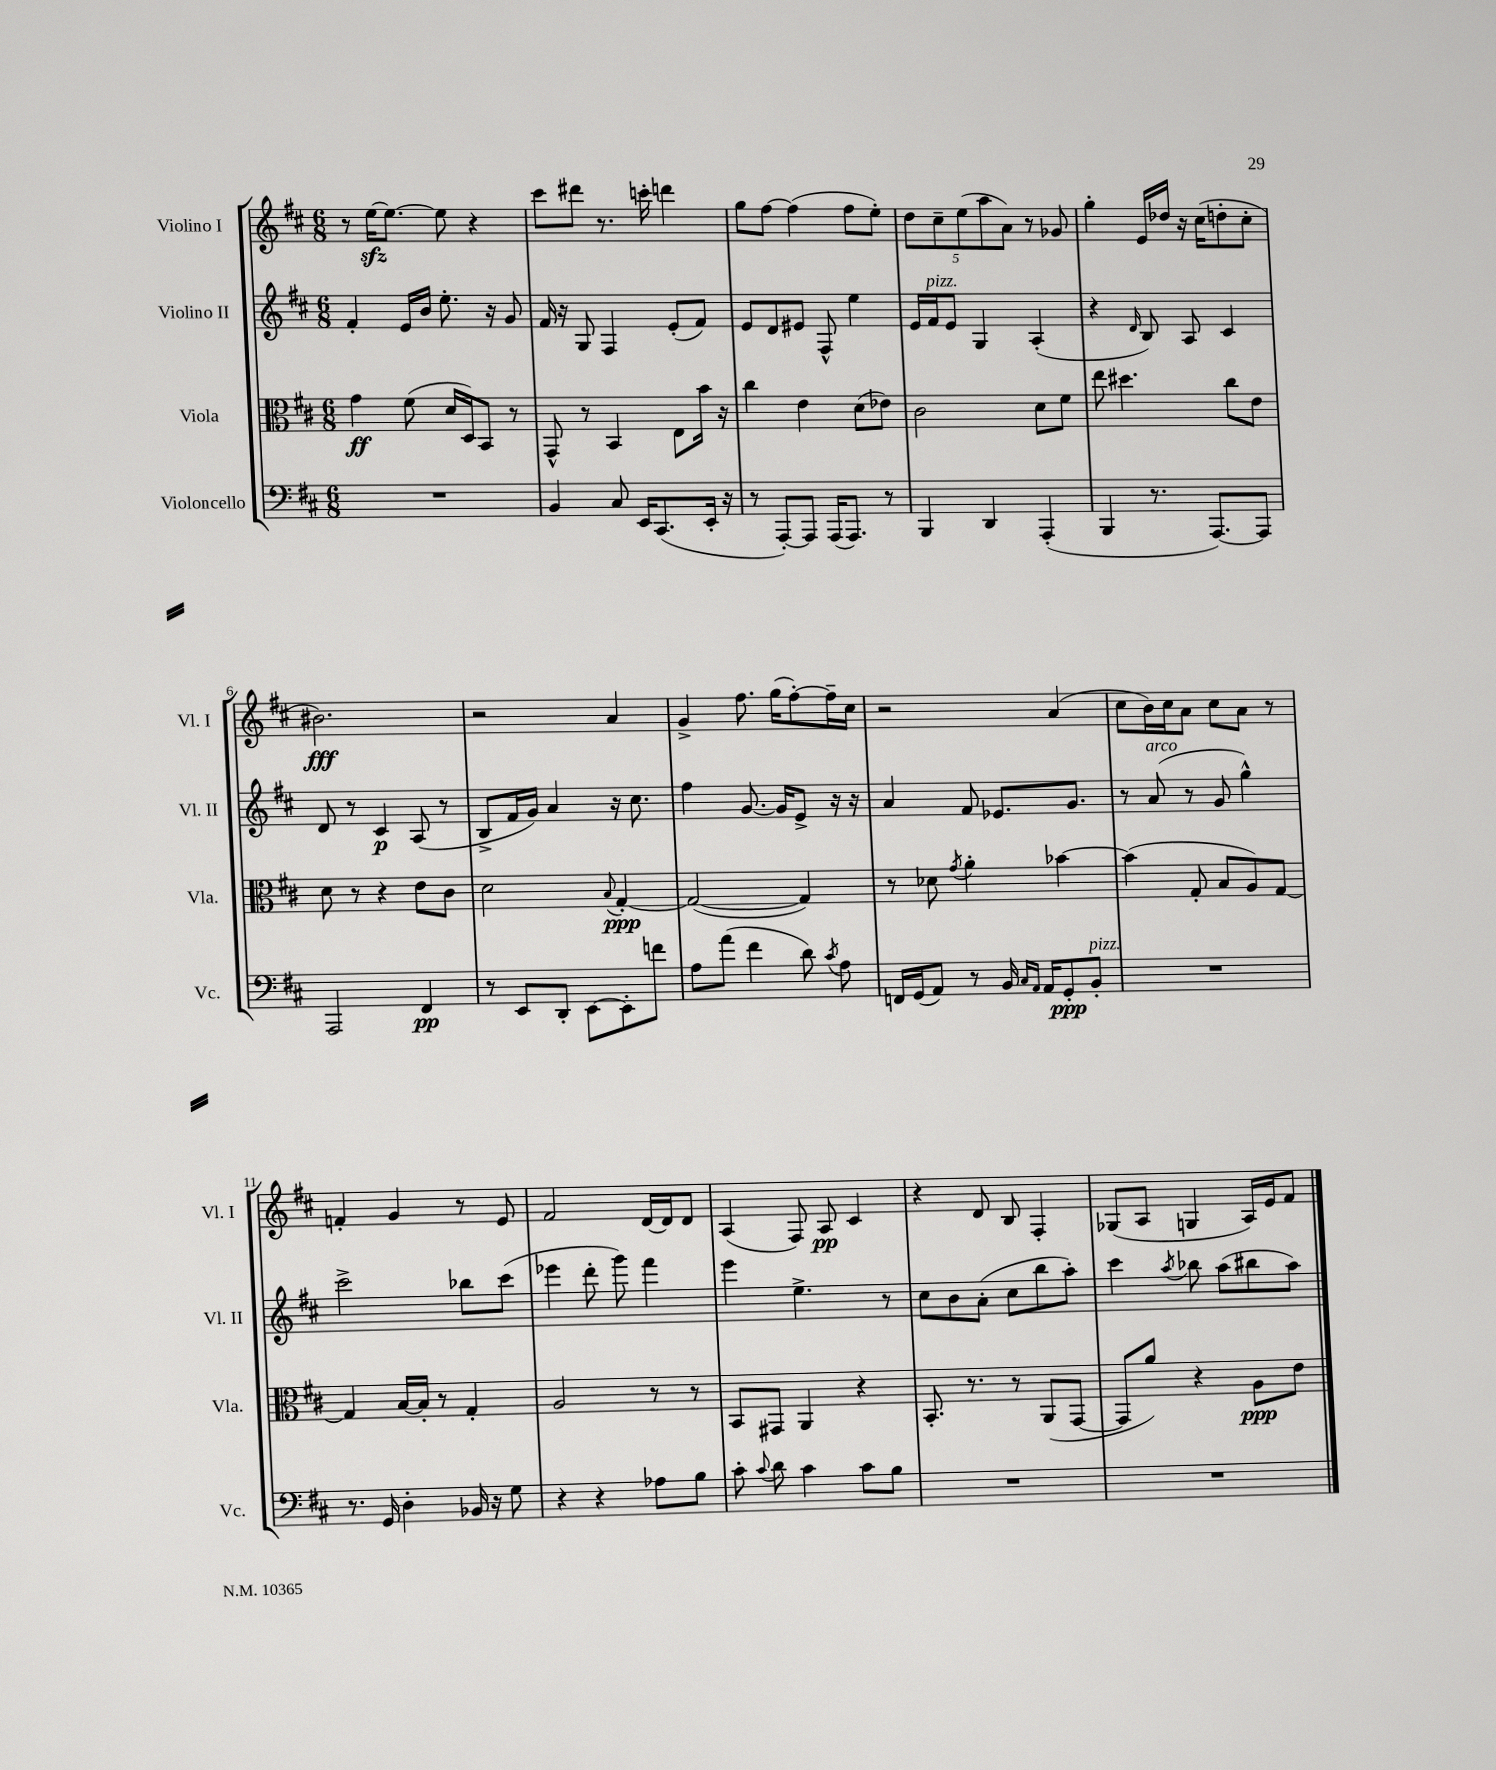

**kern	**dynam	**kern	**dynam	**kern	**dynam	**kern	**dynam
*part4	*part4	*part3	*part3	*part2	*part2	*part1	*part1
*staff4	*staff4	*staff3	*staff3	*staff2	*staff2	*staff1	*staff1
*I"Violoncello	*	*I"Viola	*	*I"Violino II	*	*I"Violino I	*
*I'Vc.	*	*I'Vla.	*	*I'Vl. II	*	*I'Vl. I	*
*clefF4	*	*clefC3	*	*clefG2	*	*clefG2	*
*k[f#c#]	*	*k[f#c#]	*	*k[f#c#]	*	*k[f#c#]	*
*M6/8	*	*M6/8	*	*M6/8	*	*M6/8	*
=1	=1	=1	=1	=1	=1	=1	=1
2.r	.	4g\	ff	4f#'/	.	8r	.
.	.	.	.	.	.	[16eezz\KL	.
.	.	.	.	.	.	8.ee\J_	.
.	.	(8f#\	.	16e/LL	.	.	.
.	.	.	.	16b/JJ	.	.	.
.	.	16d/LL	.	8.ee'\	.	8ee\]	.
.	.	16D/J)	.	.	.	.	.
.	.	8BB/J	.	.	.	4r	.
.	.	.	.	16r	.	.	.
.	.	8r	.	8g/	.	.	.
=2	=2	=2	=2	=2	=2	=2	=2
4BB/	.	8GG^^/	.	16f#/	.	8ccc#\L	.
.	.	.	.	16r	.	.	.
.	.	8r	.	8G/	.	8ddd#X\J	.
8C#/	.	4BB/	.	4F#/	.	8.r	.
16EE/KL	.	.	.	.	.	.	.
(8.CC#/	.	.	.	.	.	16cccn'\	.
.	.	8E\L	.	(8e'/L	.	4dddn\	.
16EE'/Jk	.	16b\Jk	.	8f#/J)	.	.	.
16r	.	16r	.	.	.	.	.
=3	=3	=3	=3	=3	=3	=3	=3
8r	.	4cc#\	.	8e/L	.	8gg\L	.
[8AAA'/L)	.	.	.	8d/	.	[8ff#\J	.
8AAA/J]	.	4e\	.	8e#X/J	.	(4ff#\]	.
(16AAA/KL	.	.	.	8F#^^/	.	.	.
8.AAA/J)	.	.	.	.	.	.	.
.	.	(8d\L	.	4ee\	.	8ff#\L	.
8r	.	8e-X\J)	.	.	.	8ee'\J)	.
=4	=4	=4	=4	=4	=4	=4	=4
4BBB/	.	2c#\	.	16e/LL	.	10dd\L	.
!	!	!	!	!LO:TX:a:i:t=pizz.	!	!	!
.	.	.	.	16f#/J	.	.	.
.	.	.	.	.	.	10cc#~\	.
.	.	.	.	8e/J	.	.	.
.	.	.	.	.	.	(10ee\	.
4DD/	.	.	.	4G/	.	.	.
.	.	.	.	.	.	10aa\	.
.	.	.	.	.	.	10a\J)	.
(4AAA'/	.	8d\L	.	(4A'/	.	8r	.
.	.	8f#\J	.	.	.	8g-X/	.
=5	=5	=5	=5	=5	=5	=5	=5
4BBB/	.	8ee\	.	4r	.	4gg'\	.
.	.	4.dd#X\	.	.	.	.	.
.	.	.	.	16qqd/	.	.	.
8.r	.	.	.	8B/)	.	16e/LL	.
.	.	.	.	.	.	16dd-X/JJ	.
.	.	.	.	8A/	.	16r	.
[8.AAA/L)	.	.	.	.	.	(16cc#\KL	.
.	.	8cc#\L	.	4c#/	.	8ddn'\	.
8AAA/J]	.	8e\J	.	.	.	8cc#'\J	.
!!LO:LB:g=z
=6	=6	=6	=6	=6	=6	=6	=6
2AAA/	.	8d\	.	8d/	.	2.b#X\)	fff
.	.	8r	.	8r	.	.	.
.	.	4r	.	4c#/	p	.	.
4FF#/	pp	8e\L	.	(8A/	.	.	.
.	.	8c#\J	.	8r	.	.	.
=7	=7	=7	=7	=7	=7	=7	=7
8r	.	2d\	.	8B^/L	.	2r	.
8EE/L	.	.	.	16f#/L	.	.	.
.	.	.	.	16g/JJ)	.	.	.
8DD'/J	.	.	.	4a/	.	.	.
[8EE\L	.	.	.	.	.	.	.
.	.	8qqB/	.	.	.	.	.
8EE'\]	.	[4G'/	ppp	16r	.	4a/	.
.	.	.	.	8.cc#\	.	.	.
8fn\J	.	.	.	.	.	.	.
=8	=8	=8	=8	=8	=8	=8	=8
8A\L	.	(2G/_	.	4ff#\	.	4g^/	.
(8a\J	.	.	.	.	.	.	.
4f#\	.	.	.	[8.g/	.	8.ff#\	.
.	.	.	.	16g/KL]	.	(16gg\KL	.
8d\)	.	4G/])	.	8e^/J	.	[8ff#'\)	.
8qc#/	.	.	.	.	.	.	.
8A\	.	.	.	16r	.	16ff#~\L]	.
.	.	.	.	16r	.	16cc#\JJ	.
=9	=9	=9	=9	=9	=9	=9	=9
16FFn/LL	.	8r	.	4a/	.	2r	.
(16GG/J	.	.	.	.	.	.	.
8AA/J)	.	8d-X\	.	.	.	.	.
.	.	8qg/	.	.	.	.	.
8r	.	4a'\	.	8f#/	.	.	.
16BB/	.	.	.	8.e-X/L	.	.	.
16qqC#/LL	.	.	.	.	.	.	.
16qqAA/JJ	.	.	.	.	.	.	.
16AA/KL	.	.	.	.	.	.	.
8GG'/	ppp	[4b-X\	.	.	.	(4a/	.
.	.	.	.	8.g/J	.	.	.
!LO:TX:a:i:t=pizz.	!	!	!	!	!	!	!
8BB'/J	.	.	.	.	.	.	.
=10	=10	=10	=10	=10	=10	=10	=10
2.r	.	(4b-\]	.	8r	.	8cc#\L	.
!	!	!	!	!LO:TX:a:i:t=arco	!	!	!
.	.	.	.	(8a/	.	16b\L)	.
.	.	.	.	.	.	16cc#\J	.
.	.	8G'/	.	8r	.	8a\J	.
.	.	8B/L	.	8g/	.	8cc#\L	.
.	.	8A/)	.	4gg^^\)	.	8a\J	.
.	.	[8G/J	.	.	.	8r	.
!!LO:LB:g=z
=11	=11	=11	=11	=11	=11	=11	=11
8.r	.	4G/]	.	2ccc#^\	.	4fn'/	.
16GG/	.	.	.	.	.	.	.
4D'\	.	[16B/LL	.	.	.	4g/	.
.	.	16B'/JJ]	.	.	.	.	.
.	.	8r	.	.	.	.	.
16BB-X/	.	4G'/	.	8bb-X\L	.	8r	.
16r	.	.	.	.	.	.	.
8G\	.	.	.	(8ccc#\J	.	8e/	.
=12	=12	=12	=12	=12	=12	=12	=12
4r	.	2A/	.	4eee-X\	.	2f#/	.
4r	.	.	.	8ddd'\	.	.	.
.	.	.	.	8ggg\)	.	.	.
8A-X\L	.	8r	.	4fff#\	.	[16d/LL	.
.	.	.	.	.	.	16d/J]	.
8B\J	.	8r	.	.	.	8d/J	.
=13	=13	=13	=13	=13	=13	=13	=13
8c#'\	.	8BB/L	.	4eee\	.	(4A/	.
8qqc#/	.	.	.	.	.	.	.
8d\	.	8GG#X/J	.	.	.	.	.
4c#\	.	4AA/	.	4.ee^\	.	8F#/)	.
.	.	.	.	.	.	8A/	pp
8c#\L	.	4r	.	.	.	4c#/	.
8B\J	.	.	.	8r	.	.	.
=14	=14	=14	=14	=14	=14	=14	=14
2.r	.	8.BB'/	.	8cc#\L	.	4r	.
.	.	.	.	8b\	.	.	.
.	.	8.r	.	.	.	.	.
.	.	.	.	(8a'\J	.	8d/	.
.	.	8r	.	8cc#\L	.	8B/	.
.	.	(8AA/L	.	8bb\	.	4F#'/	.
.	.	[8GG/J	.	8aa'\J)	.	.	.
=15	=15	=15	=15	=15	=15	=15	=15
2.r	.	8GG/L]	.	4ccc#\	.	(8G-X/L	.
.	.	8a/J)	.	.	.	8A/J	.
.	.	.	.	8qaa/	.	.	.
.	.	4r	.	8bb-X\	.	4Gn/	.
.	.	.	.	(8aa\L	.	.	.
.	.	8A\L	ppp	8bb#X\	.	16A/LL)	.
.	.	.	.	.	.	16e/J	.
.	.	8e\J	.	8aa\J)	.	8f#/J	.
==	==	==	==	==	==	==	==
*-	*-	*-	*-	*-	*-	*-	*-
